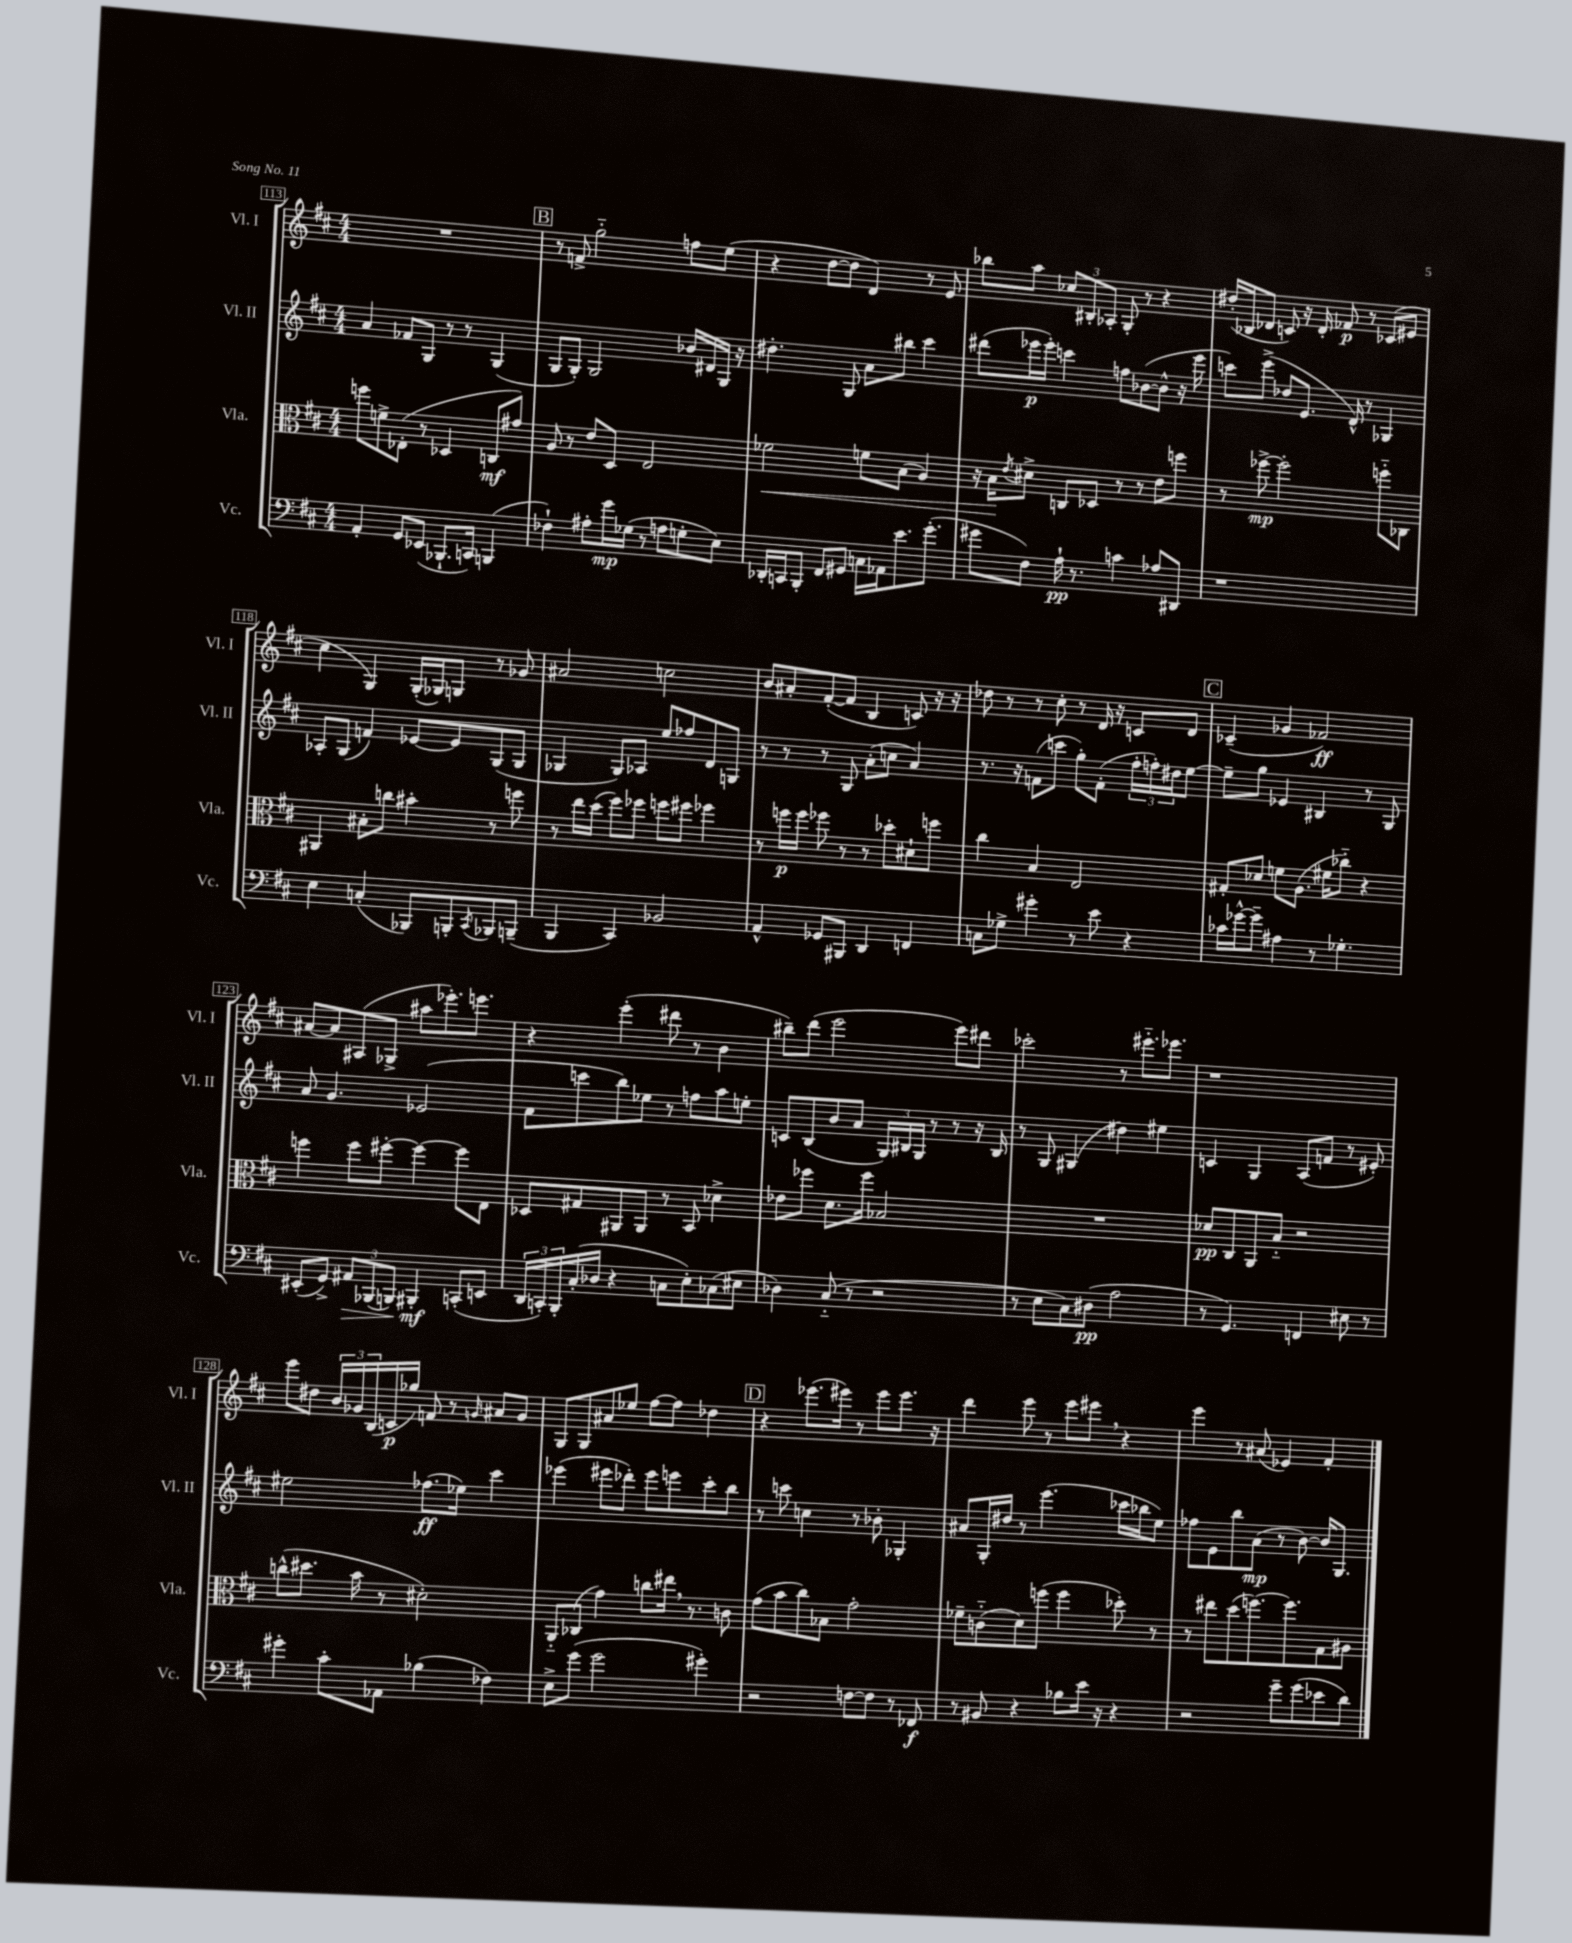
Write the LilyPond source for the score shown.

<<
\new StaffGroup <<
\new Staff = "s0" \with { instrumentName = "Vl. I" shortInstrumentName = "Vl. I" } {
    \clef treble \key d \major \numericTimeSignature \time 4/4
    R1 |
    \mark \markup { \box "B" } r8 f'8-> g''2-_ f''8 e''8( |
    r4 d''8~ d''8 d'4) r8 e'8 |
    bes''8 a''8 \tuplet 3/2 { ces''8 bis8-. aes8-. } g8-. r8 r4 |
    dis''16-.( bes16 des'8 c'8) r16 des'16-. fes'8\p r8 ces'8( eis'8 |
    cis''4 g4) g16-.( ges16) g8 r8 ges'8 |
    ais'2 c''2 |
    b'8 ais'8-. fis'8~-.( fis'8 b4 c'8) r16 r16 |
    des''8 r8 r8 cis''8-. r8 d'16 r16 c'8 d'8 |
    \mark \markup { \box "C" } ces'4--( ges'4 fes'2\ff) |
    ais'8~ ais'8 ais8( ges8-> ais''8 ees'''8.-.) e'''8. |
    r4 e'''4-.( dis'''8 r8 b'4 |
    bis''8--) d'''8( e'''2 e'''8) dis'''8 |
    ces'''2-. r8 eis'''8.-_ ees'''8. |
    r1 |
    e'''8 dis''8 \tuplet 3/2 { b'16 ges'16 b16( } c'16\p ges''16) f'8 r8 \grace { g'16 } ais'8 g'8 |
    g8 g8 ais'8 ees''8 fis''8~ fis''8 des''4 |
    \mark \markup { \box "D" } r4 ees'''8.( eis'''16) r8 eis'''8 eis'''8. r16 |
    d'''4 e'''8 r8 e'''8 eis'''8 \breathe r4 |
    e'''4 r8 ais'8( ees'4) fis'4-. \bar "|." |
}
\new Staff = "s1" \with { instrumentName = "Vl. II" shortInstrumentName = "Vl. II" } {
    \clef treble \key d \major \numericTimeSignature \time 4/4
    a'4 fes'8 g8 r8 r8 g4( |
    \mark \markup { \box "B" } g8 g8-.) g2 bes'16 dis'16 g16 r16 |
    dis''4.-. g8 a'8 bis''8 cis'''4 |
    dis'''8( ees'''16\p ees'''16-.) c'''4 f''8 bes'8~( bes'8-^ r16 ees'''16 |
    c'''8) e'''8->( des''8 e'8. d'16-^) r8 ges4 |
    aes8-. g8( f'4) ees'8~ ees'8 g8( g8 |
    ges4 ges8) aes8 e''8 fes''8 d'8 g8 |
    r8 r8 r8 g8 a'8-.( c''8 a'4) |
    r8. r16 f'8( c'''8 g''8-.) f'8-.( \tuplet 3/2 { fis''16-. f''16-.) dis''16 } e''8~ |
    \mark \markup { \box "C" } e''8-- g''8 ees'4 bis4 r8 g8 |
    a'8 g'4. ees'2( |
    fis'8 c'''8 b''8) ees''8 r8 f''8 a''8 e''8-. |
    c'8 b8( b'8 a'8 \tuplet 3/2 { g16) bis16 g16 } r8 r8 r16 bis16 |
    r8 g8 gis4( dis''4) eis''4 |
    c'4 g4 a8( f'8 r8 eis'8-.) |
    eis''2 fes''8.\ff( ees''16) cis'''4 |
    ees'''4( eis'''8 des'''8-.) eis'''8 e'''8 cis'''8-. b''8 |
    \mark \markup { \box "D" } r8 c'''8 c''4 r8 bes'8-. ges4-. |
    ais'8 g16-. dis''16 r8 e'''4.( ces'''16 bes''16 e''8) |
    fes''8 e'8 b''8 a'8\mp( r8 b'8~) b'16 g8. \bar "|." |
}
\new Staff = "s2" \with { instrumentName = "Vla." shortInstrumentName = "Vla." } {
    \clef alto \key d \major \numericTimeSignature \time 4/4
    f''8 f'8-> ees8-.( r8 des4 c8\mf gis'8) |
    \mark \markup { \box "B" } a8 r8 e'8 d8 e2 |
    fes'2\< f'8 b8( a4) |
    r16 b16\! \acciaccatura { e'8 } dis'8-> c8 des8 r8 r8 e'8 f''8 |
    r8 fes''8~->\mp fes''2-. f''8-_ ces8 |
    ais,4 bis8-. c''8 bis'4-. r8 f''8 |
    r8 e''16 d''16( fis''8) fes''8 f''8 fis''8 fes''4 |
    r8 f''16\p f''16 fes''8 r8 r8 des''8-. dis'8-! f''8 |
    cis''4 b4 e2 |
    \mark \markup { \box "C" } gis8-. des'8 f'8 a8.( fis'16 ces''8-_) r4 |
    f''4 f''8 fis''8~-. fis''4~ fis''8 e8 |
    des8 gis8 ais,8 ais,8 r8 b,8 des'4-> |
    ees'8 fes''8 d'8. fes''16 bes2 |
    R1 |
    des'8\pp cis8 a,8 b8-_ r2 |
    c''8-^( dis''8. b'16 r8 dis'2-.) |
    a,8-_ ces8( g'4) c''8 eis''16 \breathe r8. c'8 |
    \mark \markup { \box "D" } g'8( b'8 cis''8) bes8 g'2-. |
    fes'8-- c'8-_( d'8) f''8( f''4 des''8-.) r8 |
    r8 eis''8 d''8( f''8.~) f''8. g8 ais8 \bar "|." |
}
\new Staff = "s3" \with { instrumentName = "Vc." shortInstrumentName = "Vc." } {
    \clef bass \key d \major \numericTimeSignature \time 4/4
    a,4-. g,8 ees,8( bes,,8.-! c,16) b,,4( |
    \mark \markup { \box "B" } fes4-!) ais8-. g'16\mp ges16( r8 a8 g8-. e8) |
    des,16-. c,16 b,,8-. fis,8 gis,8 c16 aes,16 e'8. g'8.-.( |
    gis'8 fis8) a16-!\pp r8. c'4 aes8 dis,8 |
    r1 |
    e4 c4-.( bes,,8) b,,8-. \acciaccatura { cis,8 } bes,,8 b,,8--( |
    b,,4 cis,4) bes,2 |
    a,4-^ ges,8 bis,,8 d,4 f,4 |
    c8 ges8-> gis'4-. r8 e'8 r4 |
    \mark \markup { \box "C" } ces'16 ges'16~-^ ges'8-- ais4 r8 ges4.-. |
    eis,8-.( g,8->) \tuplet 3/2 { ais,8\> bes,,8( b,,8) } bis,,4-.\mf\! c,8-.( e,8 |
    \tuplet 3/2 { d,16 c,16-.) b,,16-. } cis16-.( des16 r4 c8 e8-.) ces8( eis8 |
    des4) cis8-_( r8 r2 |
    r8 e8 cis8) dis8\pp( a2 |
    r8 g,4.) f,4 eis8 r8 |
    gis'4-. cis'8-. aes,8 bes4( fes4) |
    e8-> g'8( g'2 gis'4-.) |
    \mark \markup { \box "D" } r2 f8~ f8 r8 fes,8\f |
    r8 bis,8 r4 bes8 e'16 r16 r4 |
    r2 g'8-- g'8( ees'8 d'8) \bar "|." |
}
>>
>>
\layout { \context { \Score currentBarNumber = #113 \override BarNumber.stencil = #(make-stencil-boxer 0.1 0.3 ly:text-interface::print) } }
